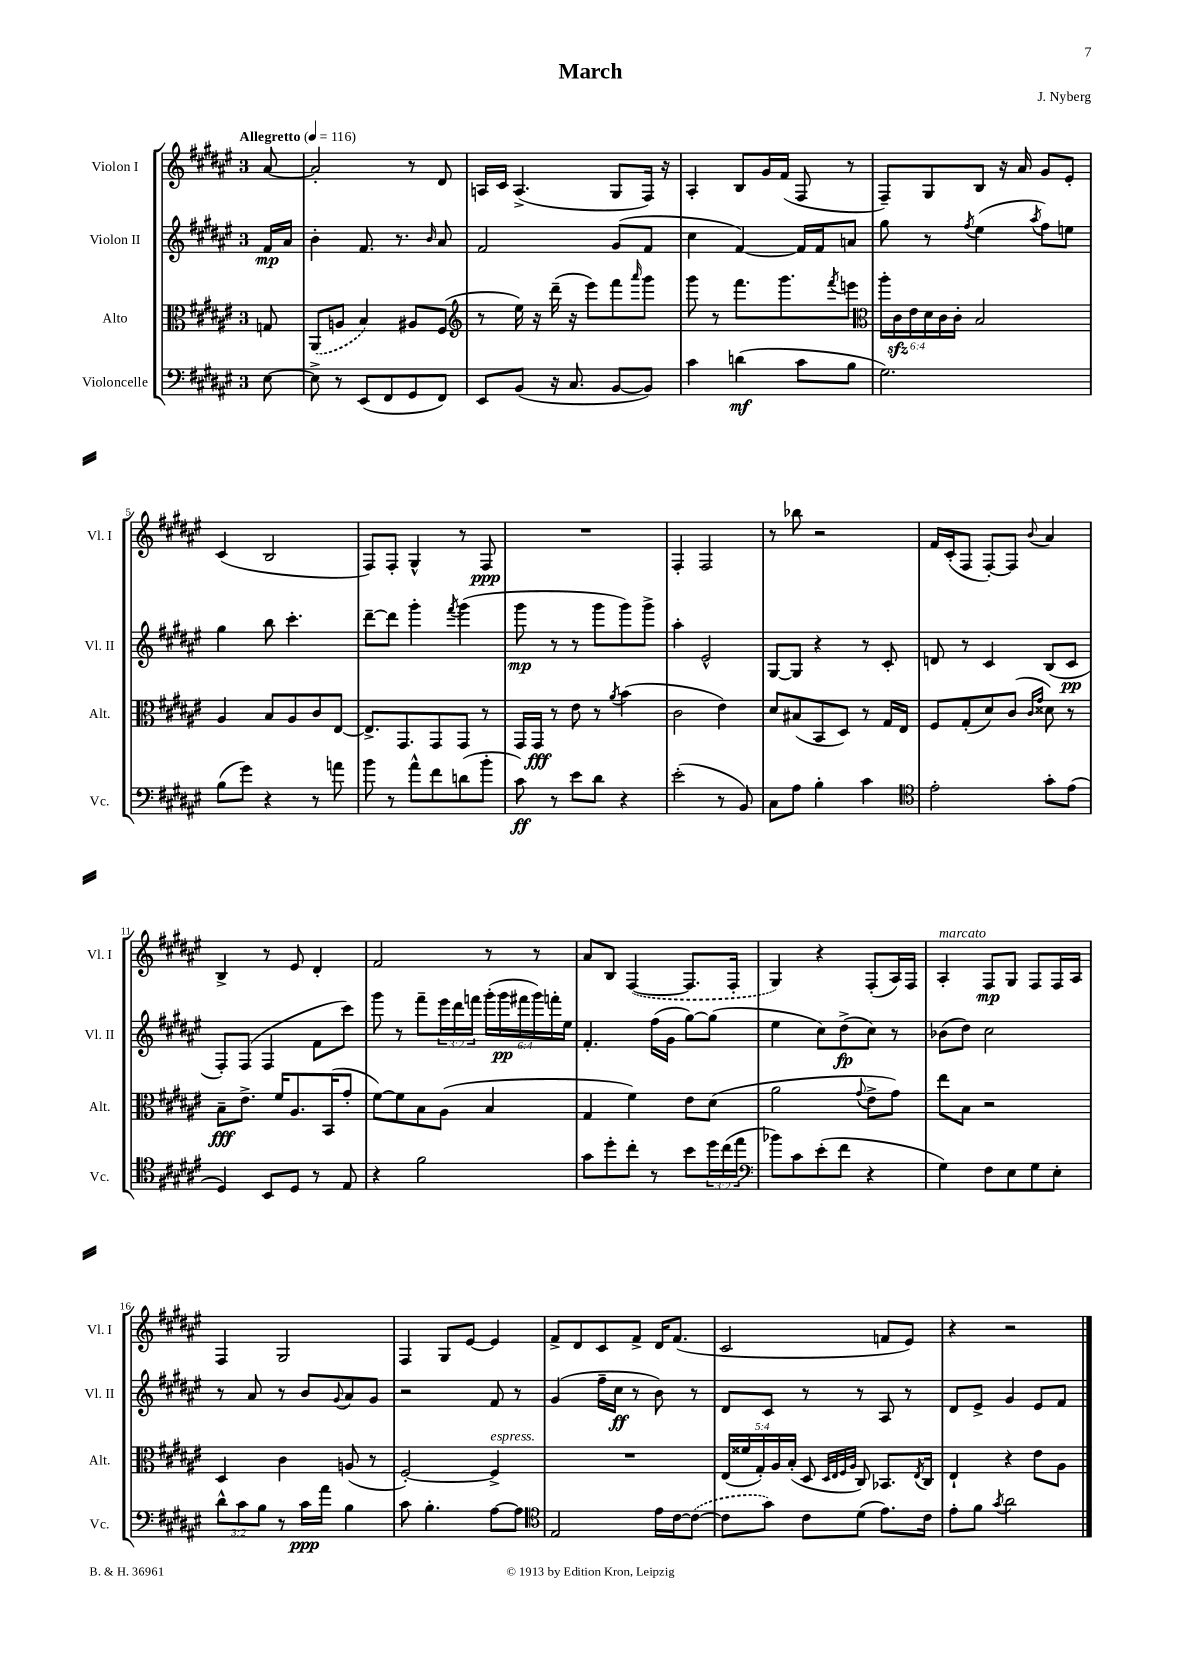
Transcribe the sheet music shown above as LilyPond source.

\header { title = "March" composer = "J. Nyberg" }
<<
\new StaffGroup <<
\new Staff = "s0" \with { instrumentName = "Violon I" shortInstrumentName = "Vl. I" } {
    \clef treble \key fis \major \once \override Staff.TimeSignature.style = #'single-digit \time 3/4 \partial 8 \tempo "Allegretto" 4 = 116
    ais'8~ |
    ais'2-. r8 dis'8 |
    a16 cis'16 a4.->( gis8 fis16) r16 |
    ais4-. b8 gis'16 fis'16( fis8 r8 |
    fis8--) gis8 b8 r16 ais'16 gis'8 eis'8-. |
    cis'4( b2 |
    fis8) fis8-. gis4-^ r8 fis8\ppp |
    R2. |
    fis4-. fis2 |
    r8 bes''8 r2 |
    fis'16 cis'16-.( fis8 fis8~-.) fis8 \appoggiatura { b'8 } ais'4 |
    b4-> r8 eis'8 dis'4-. |
    fis'2 r8 r8 |
    ais'8 b8 \once \slurDashed fis4~( fis8. fis16-. |
    gis4) r4 fis8-.( ais16) fis16 |
    ais4-.^\markup { \italic "marcato" } fis8\mp gis8 fis8 fis16 ais16 |
    fis4 gis2 |
    fis4 gis8 eis'8~ eis'4 |
    fis'8-> dis'8 cis'8 fis'8-> dis'16 fis'8.( |
    cis'2 f'8 eis'8) |
    r4 r2 \bar "|." |
}
\new Staff = "s1" \with { instrumentName = "Violon II" shortInstrumentName = "Vl. II" } {
    \clef treble \key fis \major \once \override Staff.TimeSignature.style = #'single-digit \time 3/4 \override Staff.TupletNumber.text = #tuplet-number::calc-fraction-text \partial 8
    fis'16\mp ais'16 |
    b'4-. fis'8. r8. \grace { b'16 } ais'8 |
    fis'2 gis'8( fis'8 |
    cis''4 fis'4~) fis'16 fis'16 a'8 |
    gis''8 r8 \acciaccatura { fis''8 } eis''4( \acciaccatura { ais''8 } fis''8) e''8 |
    gis''4 b''8 cis'''4.-. |
    dis'''8~-- dis'''8 gis'''4-. \acciaccatura { fis'''8 } gis'''4( |
    gis'''8\mp r8 r8 gis'''8 gis'''8) gis'''8-> |
    ais''4-. eis'2-^ |
    gis8~ gis8 r4 r8 cis'8-. |
    d'8 r8 cis'4 b8( cis'8\pp |
    fis8-.) fis8( fis4 fis'8 cis'''8) |
    gis'''8 r8 fis'''8-- \tuplet 3/2 { eis'''16 dis'''16 f'''16 } \tuplet 6/4 { gis'''16-.( gis'''16\pp fis'''16 gis'''16) f'''16-. eis''16 } |
    fis'4.-. fis''16( gis'16 gis''8~) gis''8( |
    eis''4 cis''8) dis''8->\fp( cis''8) r8 |
    bes'8( dis''8) cis''2 |
    r8 ais'8 r8 b'8 \appoggiatura { gis'8 } ais'8 gis'8 |
    r2 fis'8 r8 |
    gis'4( fis''16-- cis''16\ff r8 b'8) r8 |
    dis'8 cis'8 r8 r8 ais8 r8 |
    dis'8 eis'8-> gis'4 eis'8 fis'8 \bar "|." |
}
\new Staff = "s2" \with { instrumentName = "Alto" shortInstrumentName = "Alt." } {
    \clef alto \key fis \major \once \override Staff.TimeSignature.style = #'single-digit \time 3/4 \override Staff.TupletNumber.text = #tuplet-number::calc-fraction-text \partial 8
    g8 |
    \once \slurDashed ais,8( a8 b4) ais8 fis8( |
    \clef treble r8 eis''16) r16 dis'''16--( r16 eis'''8) fis'''8 \grace { ais'''16 } gis'''8 |
    gis'''8 r8 fis'''8. gis'''8. \acciaccatura { fis'''8 } e'''8 |
    \clef alto \tuplet 6/4 { ais''16-. cis'16\sfz eis'16 dis'16 cis'16 cis'16-. } b2 |
    ais4 b8 ais8 cis'8 eis8~ |
    eis8.-> gis,8. gis,8 gis,8 r8 |
    gis,16 gis,16\fff r8 eis'8 r8 \acciaccatura { ais'8 } b'4( |
    cis'2 eis'4) |
    dis'8 bis8( b,8 dis8) r8 gis16 eis16 |
    fis8 gis8-.( dis'8) cis'8( \grace { cis'16 gis'16 } disis'8) r8 |
    b8--\fff eis'8.-> fis'16 ais8. b,16( gis'8-. |
    fis'8~) fis'8 b8 ais8( b4 |
    gis4 fis'4) eis'8 dis'8( |
    ais'2 \appoggiatura { gis'8 } eis'8-> gis'8) |
    eis''8 b8 r2 |
    dis4 cis'4 a8( r8 |
    fis2~-.) fis4->^\markup { \italic "espress." } |
    R2. |
    \tuplet 5/4 { eis16( fisis'16 gis16-.) ais16 b16-.( } dis8 \grace { dis32 eis32 fis32 ais32 } cis8) bes,8. \acciaccatura { eis8 } cis16 |
    eis4-! r4 eis'8 ais8 \bar "|." |
}
\new Staff = "s3" \with { instrumentName = "Violoncelle" shortInstrumentName = "Vc." } {
    \clef bass \key fis \major \once \override Staff.TimeSignature.style = #'single-digit \time 3/4 \override Staff.TupletNumber.text = #tuplet-number::calc-fraction-text \partial 8
    eis8~ |
    eis8-> r8 eis,8( fis,8 gis,8 fis,8) |
    eis,8 b,8( r16 cis8. b,8~ b,8) |
    cis'4 d'4\mf( cis'8 b8 |
    gis2.) |
    b8( gis'8) r4 r8 a'8 |
    b'8 r8 ais'8-^ fis'8 d'8( b'8-. |
    cis'8\ff) r8 eis'8 dis'8 r4 |
    eis'2-.( r8 b,8) |
    cis8 ais8 b4-. cis'4 |
    \clef tenor eis'2-. gis'8-. eis'8( |
    dis4) b,8 dis8 r8 eis8 |
    r4 fis'2 |
    gis'8 dis''8-. cis''8-. r8 b'8 \tuplet 3/2 { dis''16 cis''16( eis''16 } |
    \clef bass bes'8) cis'8 eis'8-.( fis'8 r4 |
    gis4) fis8 eis8 gis8 eis8-. |
    \tuplet 3/2 { dis'8-^ cis'8 b8 } r8 cis'16\ppp ais'16 b4 |
    cis'8 b4.-. ais8~ ais8 |
    \clef tenor eis2 eis'16 cis'16~ \once \slurDashed cis'8~( |
    cis'8 gis'8) cis'8 dis'8( eis'8.) cis'16 |
    eis'8-. fis'8 \acciaccatura { gis'8 } ais'2 \bar "|." |
}
>>
>>
